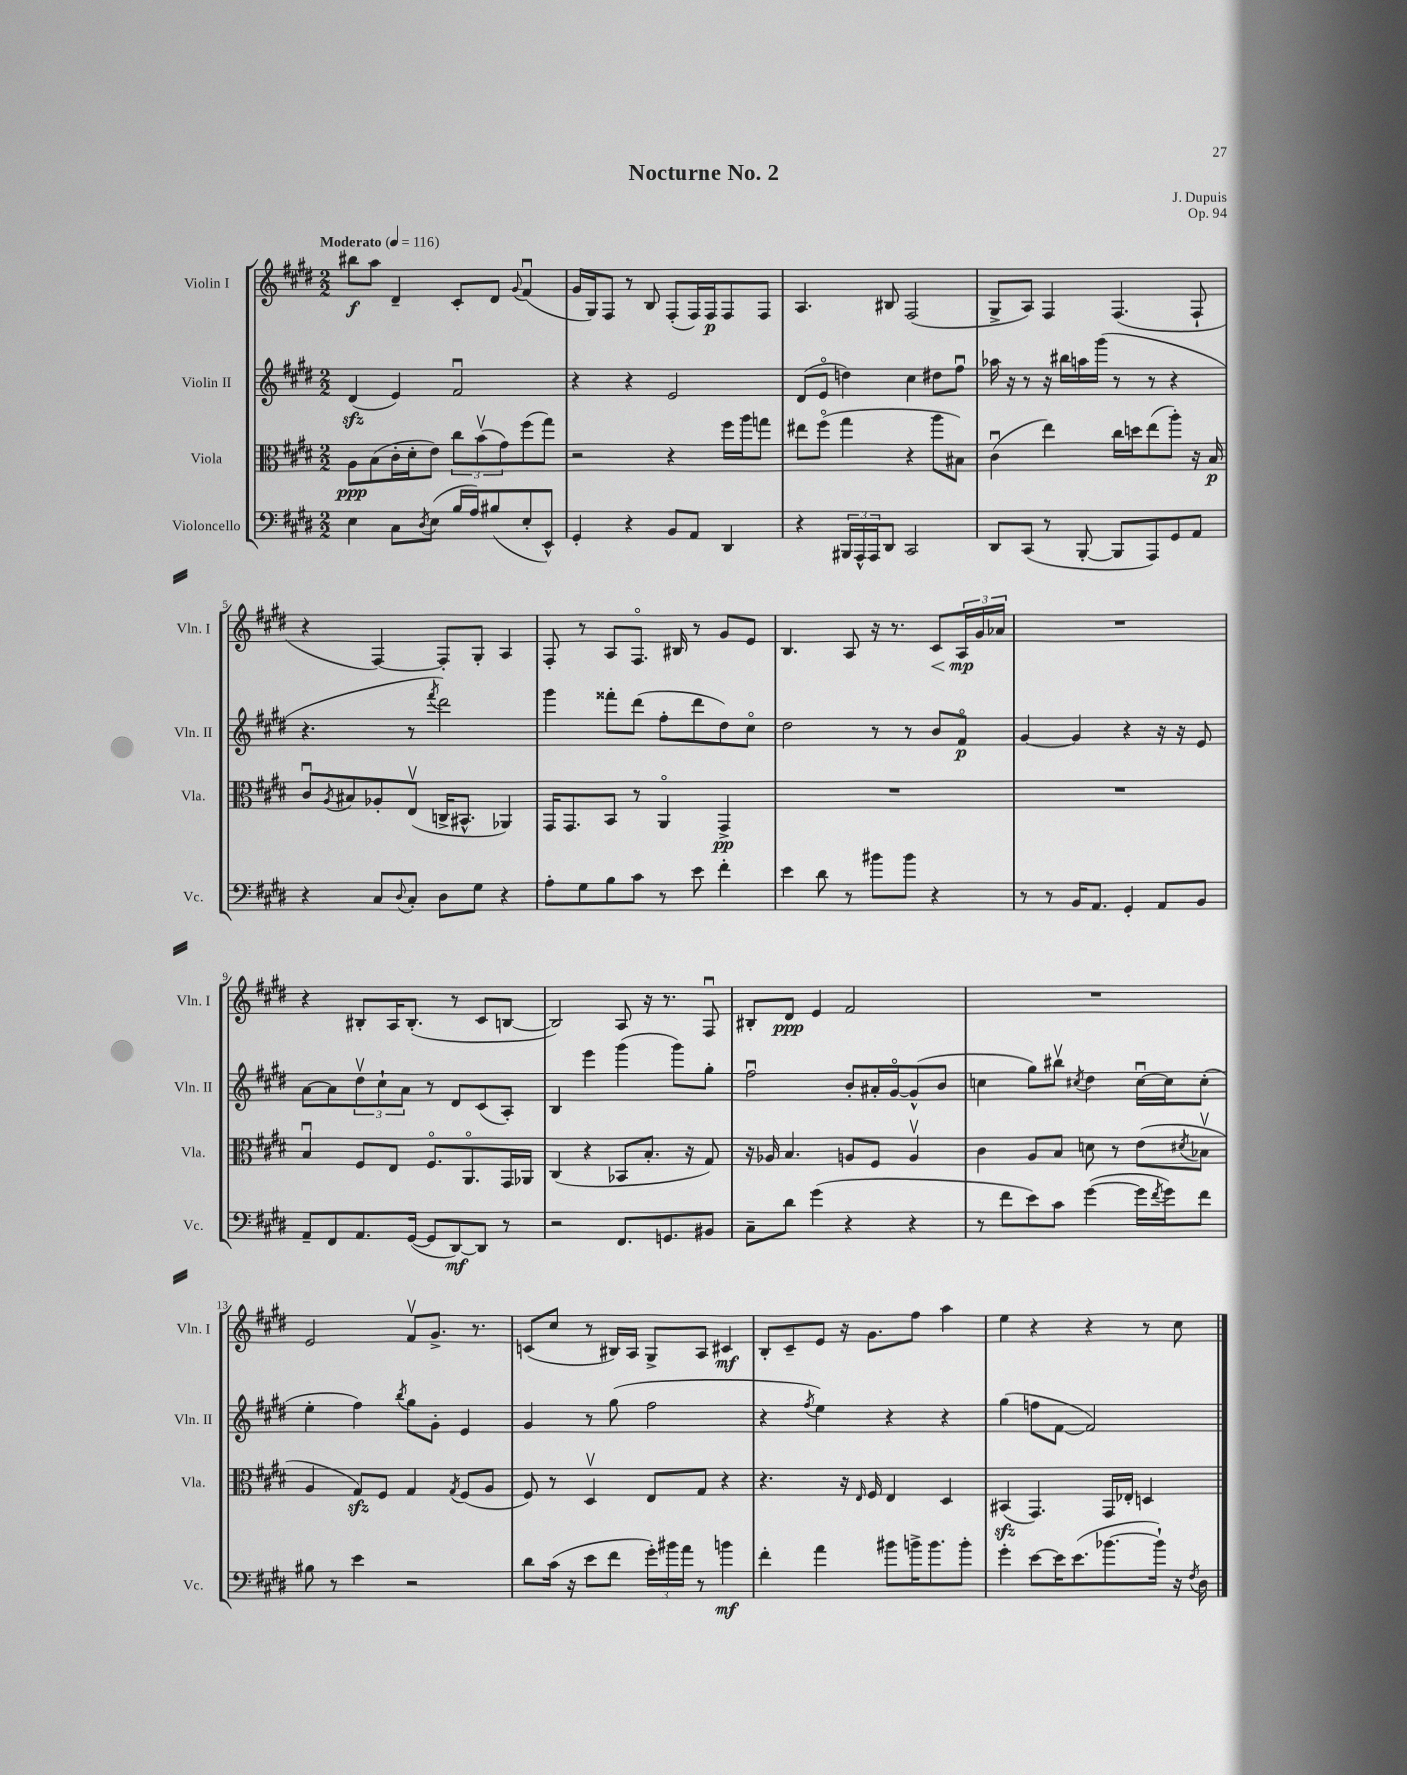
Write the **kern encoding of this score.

**kern	**dynam	**kern	**dynam	**kern	**dynam	**kern	**dynam
*part4	*part4	*part3	*part3	*part2	*part2	*part1	*part1
*staff4	*staff4	*staff3	*staff3	*staff2	*staff2	*staff1	*staff1
*I"Violoncello	*	*I"Viola	*	*I"Violin II	*	*I"Violin I	*
*I'Vc.	*	*I'Vla.	*	*I'Vln. II	*	*I'Vln. I	*
*clefF4	*	*clefC3	*	*clefG2	*	*clefG2	*
*k[f#c#g#d#]	*	*k[f#c#g#d#]	*	*k[f#c#g#d#]	*	*k[f#c#g#d#]	*
*M2/2	*	*M2/2	*	*M2/2	*	*M2/2	*
*MM116	*	*MM116	*	*MM116	*	*MM116	*
=1	=1	=1	=1	=1	=1	=1	=1
!	!	!	!	!	!	!LO:TX:a:B:t=Moderato	!
4E\	.	8A\L	ppp	(4d#zz/	.	8bb#X\L	f
.	.	(8B\	.	.	.	8aa\J	.
8C#\L	.	16c#'\L	.	4e/)	.	4d#~/	.
.	.	16d#'\J	.	.	.	.	.
8qD#/	.	.	.	.	.	.	.
(8E\J	.	8e\J)	.	.	.	.	.
16B/LL	.	12cc#\L	.	2f#u/	.	8c#'/L	.
16A/J)	.	.	.	.	.	.	.
.	.	(12bv\	.	.	.	.	.
(8B#X/	.	.	.	.	.	8d#/J	.
.	.	12g#\)	.	.	.	.	.
.	.	.	.	.	.	8qqg#/	.
8E'/	.	(8ff#\	.	.	.	(4f#u/	.
8EE^^/J)	.	8gg#\J)	.	.	.	.	.
=2	=2	=2	=2	=2	=2	=2	=2
4GG#'/	.	2r	.	4r	.	16g#/LL	.
.	.	.	.	.	.	16G#/J)	.
.	.	.	.	.	.	8F#/J	.
4r	.	.	.	4r	.	8r	.
.	.	.	.	.	.	8B/	.
8BB/L	.	4r	.	2e/	.	(8F#'/L	.
8AA/J	.	.	.	.	.	16F#/L)	.
.	.	.	.	.	.	16F#/J	p
4DD#/	.	16ff#\LL	.	.	.	8F#/	.
.	.	16aa\J	.	.	.	.	.
.	.	8ggn\J	.	.	.	8F#/J	.
=3	=3	=3	=3	=3	=3	=3	=3
4r	.	8ee#X\L	.	(8d#/L	.	4.A/	.
.	.	(8ff#\J	.	8e/J	.	.	.
24BBB#X/LL	.	4gg#\	.	4ddn\)	.	.	.
24AAA^^/	.	.	.	.	.	.	.
24AAA/J	.	.	.	.	.	.	.
8DD#/J	.	.	.	.	.	8B#X/	.
2CC#/	.	4r	.	4cc#\	.	(2F#/	.
.	.	8aa\L	.	8dd#X\L	.	.	.
.	.	8B#X\J)	.	8ff#u\J	.	.	.
=4	=4	=4	=4	=4	=4	=4	=4
8DD#/L	.	(4c#u\	.	16aa-X\	.	8G#^/L	.
.	.	.	.	16r	.	.	.
(8CC#/J	.	.	.	8r	.	8A/J)	.
8r	.	4ee\)	.	16r	.	4F#/	.
.	.	.	.	16bb#X\LL	.	.	.
[8BBB'/	.	.	.	16aan\	.	.	.
.	.	.	.	(16ggg#\JJ	.	.	.
8BBB/L]	.	16cc#\LL	.	8r	.	(4.F#/	.
.	.	16ddn\J	.	.	.	.	.
8AAA/)	.	(8ee\	.	8r	.	.	.
8GG#/	.	8aa'\J)	.	4r	.	.	.
8AA/J	.	16r	.	.	.	8F#`/	.
.	.	16B/	p	.	.	.	.
!!LO:LB:g=z
=5	=5	=5	=5	=5	=5	=5	=5
4r	.	8c#u/L	.	4.r	.	4r	.
.	.	8qA/	.	.	.	.	.
.	.	8B#X/	.	.	.	.	.
8C#/L	.	8A-X'/	.	.	.	[4F#/)	.
8qqD#/	.	.	.	.	.	.	.
8C#'/J	.	(8Ev/J	.	8r	.	.	.
.	.	.	.	8qfff#/	.	.	.
8D#\L	.	16Cn^/KL	.	2ddd#\)	.	8F#'/L]	.
.	.	8.BB#X^^/J	.	.	.	.	.
8G#\J	.	.	.	.	.	8G#'/J	.
4r	.	4AA-X/)	.	.	.	4A/	.
=6	=6	=6	=6	=6	=6	=6	=6
8A'\L	.	16GG#/KL	.	4ggg#\	.	8F#'/	.
.	.	8.GG#/	.	.	.	.	.
8G#\	.	.	.	.	.	8r	.
8B\	.	8BB/J	.	8fff##X'\L	.	8A/L	.
8c#\J	.	8r	.	(8ddd#\J	.	8.F#/J	.
8r	.	4AA/	.	8ff#'\L	.	.	.
.	.	.	.	.	.	16B#X/	.
8e\	.	.	.	8ddd#\	.	8r	.
4f#'\	.	4GG#^/	pp	8dd#\)	.	8g#/L	.
.	.	.	.	8cc#\J	.	8e/J	.
=7	=7	=7	=7	=7	=7	=7	=7
4e\	.	1r	.	2dd#\	.	4.B/	.
8d#\	.	.	.	.	.	.	.
8r	.	.	.	.	.	8A/	.
8b#X\L	.	.	.	8r	.	16r	.
.	.	.	.	.	.	8.r	.
8b#\J	.	.	.	8r	.	.	.
!	!	!	!	!	!	!	!LO:HP:b
4r	.	.	.	8b/L	.	8c#/L	<
.	.	.	.	8f#/J	p	24A/L	mp
.	.	.	.	.	.	24g#/	[
.	.	.	.	.	.	24a-X/JJ	.
=8	=8	=8	=8	=8	=8	=8	=8
8r	.	1r	.	[4g#/	.	1r	.
8r	.	.	.	.	.	.	.
16BB/KL	.	.	.	4g#/]	.	.	.
8.AA/J	.	.	.	.	.	.	.
4GG#'/	.	.	.	4r	.	.	.
8AA/L	.	.	.	16r	.	.	.
.	.	.	.	16r	.	.	.
8BB/J	.	.	.	8e/	.	.	.
!!LO:LB:g=z
=9	=9	=9	=9	=9	=9	=9	=9
8AA~/L	.	4Bu/	.	[8a\L	.	4r	.
8FF#/	.	.	.	8a\]	.	.	.
8.AA/	.	8F#/L	.	12dd#v\	.	8B#X'/L	.
.	.	.	.	12cc#`\	.	.	.
.	.	8E/J	.	.	.	16A/K	.
.	.	.	.	12a\J	.	.	.
([16GG#/Jk	.	.	.	.	.	(8.B#'/J	.
8GG#/L]	.	8.F#/L	.	8r	.	.	.
[8DD#/)	mf	.	.	8d#/L	.	8r	.
.	.	8.AA/	.	.	.	.	.
8DD#/J]	.	.	.	(8c#/	.	8c#/L	.
8r	.	16GG#/L	.	8A'/J)	.	[8Bn/J	.
.	.	16AA-X/JJ	.	.	.	.	.
=10	=10	=10	=10	=10	=10	=10	=10
2r	.	(4C#/	.	4B/	.	2B/])	.
.	.	4r	.	4eee\	.	.	.
8.FF#/L	.	8BB-X/L	.	(4ggg#\	.	8A/	.
.	.	8.B'/J	.	.	.	16r	.
8.GGn/	.	.	.	.	.	8.r	.
.	.	.	.	8ggg#\L)	.	.	.
.	.	16r	.	.	.	.	.
8BB#X/J	.	8G#/)	.	8gg#'\J	.	8F#u/	.
=11	=11	=11	=11	=11	=11	=11	=11
8C#~\L	.	16r	.	2ff#u\	.	8B#X'/L	.
.	.	16A-X/	.	.	.	.	.
8d#\J	.	4.B/	.	.	.	8d#/J	ppp
(4g#\	.	.	.	.	.	4e/	.
4r	.	8An/L	.	8b'/L	.	2f#/	.
.	.	8F#/J	.	16a#X'/L	.	.	.
.	.	.	.	[16g#/J	.	.	.
4r	.	4Av/	.	(8g#^^/]	.	.	.
.	.	.	.	8b/J	.	.	.
=12	=12	=12	=12	=12	=12	=12	=12
8r	.	4c#\	.	4ccn\	.	1r	.
8f#\L	.	.	.	.	.	.	.
8e\)	.	8A/L	.	8gg#\L)	.	.	.
8c#\J	.	8B/J	.	8bb#Xv\J	.	.	.
.	.	.	.	8qcc#X/	.	.	.
([4g#\	.	8dn\	.	4dd#\	.	.	.
.	.	8r	.	.	.	.	.
16g#\LL]	.	(8e\L	.	[16cc#u\LL	.	.	.
8qf#/	.	.	.	.	.	.	.
16g#\J)	.	.	.	16cc#\J]	.	.	.
.	.	8qd#X/	.	.	.	.	.
8f#\J	.	8B-Xv\J	.	(8cc#'\J	.	.	.
!!LO:LB:g=z
=13	=13	=13	=13	=13	=13	=13	=13
8B#X\	.	4A/	.	4ee'\	.	2e/	.
8r	.	.	.	.	.	.	.
4e\	.	8G#zz/L)	.	4ff#\)	.	.	.
.	.	8F#/J	.	.	.	.	.
.	.	.	.	8qbb/	.	.	.
2r	.	4G#/	.	8gg#\L	.	8f#v/L	.
.	.	.	.	8g#'\J	.	8.g#^/J	.
.	.	8qG#/	.	.	.	.	.
.	.	(8F#/L	.	4e/	.	.	.
.	.	.	.	.	.	8.r	.
.	.	8A/J	.	.	.	.	.
=14	=14	=14	=14	=14	=14	=14	=14
8d#\L	.	8F#/)	.	4g#/	.	(8cn/L	.
(16c#\Jk	.	8r	.	.	.	8cc#/J	.
16r	.	.	.	.	.	.	.
8e\L	.	4D#v/	.	8r	.	8r	.
8f#\J	.	.	.	(8gg#\	.	16B#X/LL)	.
.	.	.	.	.	.	16A/JJ	.
24g#'\LL)	.	8E/L	.	2ff#\	.	8G#^/L	.
24b#X\	.	.	.	.	.	.	.
24a\JJ	.	.	.	.	.	.	.
8r	.	8G#/J	.	.	.	8A/J	.
4bn\	mf	4r	.	.	.	4c#X/	mf
=15	=15	=15	=15	=15	=15	=15	=15
4f#'\	.	4.r	.	4r	.	8B'/L	.
.	.	.	.	.	.	8c#~/	.
.	.	.	.	8qff#/	.	.	.
4a\	.	.	.	4ee\)	.	8e/J	.
.	.	16r	.	.	.	16r	.
.	.	16qqE/	.	.	.	.	.
.	.	16F#/	.	.	.	8.g#\L	.
8b#X\L	.	4E/	.	4r	.	.	.
16bn^\K	.	.	.	.	.	8ff#\J	.
8.b\	.	.	.	.	.	.	.
.	.	4D#/	.	4r	.	4aa\	.
8b'\J	.	.	.	.	.	.	.
=16	=16	=16	=16	=16	=16	=16	=16
4g#'\	.	(4BB#Xzz/	.	(4gg#\	.	4ee\	.
[8e\L	.	4.GG#/)	.	8ffn\L	.	4r	.
16e\K]	.	.	.	[8f#\J	.	.	.
(8.e\	.	.	.	.	.	.	.
.	.	.	.	2f#/])	.	4r	.
[8.b-X\	.	16GG#/LL	.	.	.	.	.
.	.	16E-X'/JJ	.	.	.	.	.
.	.	4Dn/	.	.	.	8r	.
16b-`\Jk])	.	.	.	.	.	.	.
16r	.	.	.	.	.	8cc#\	.
8qF#/	.	.	.	.	.	.	.
16D#\	.	.	.	.	.	.	.
==	==	==	==	==	==	==	==
*-	*-	*-	*-	*-	*-	*-	*-
